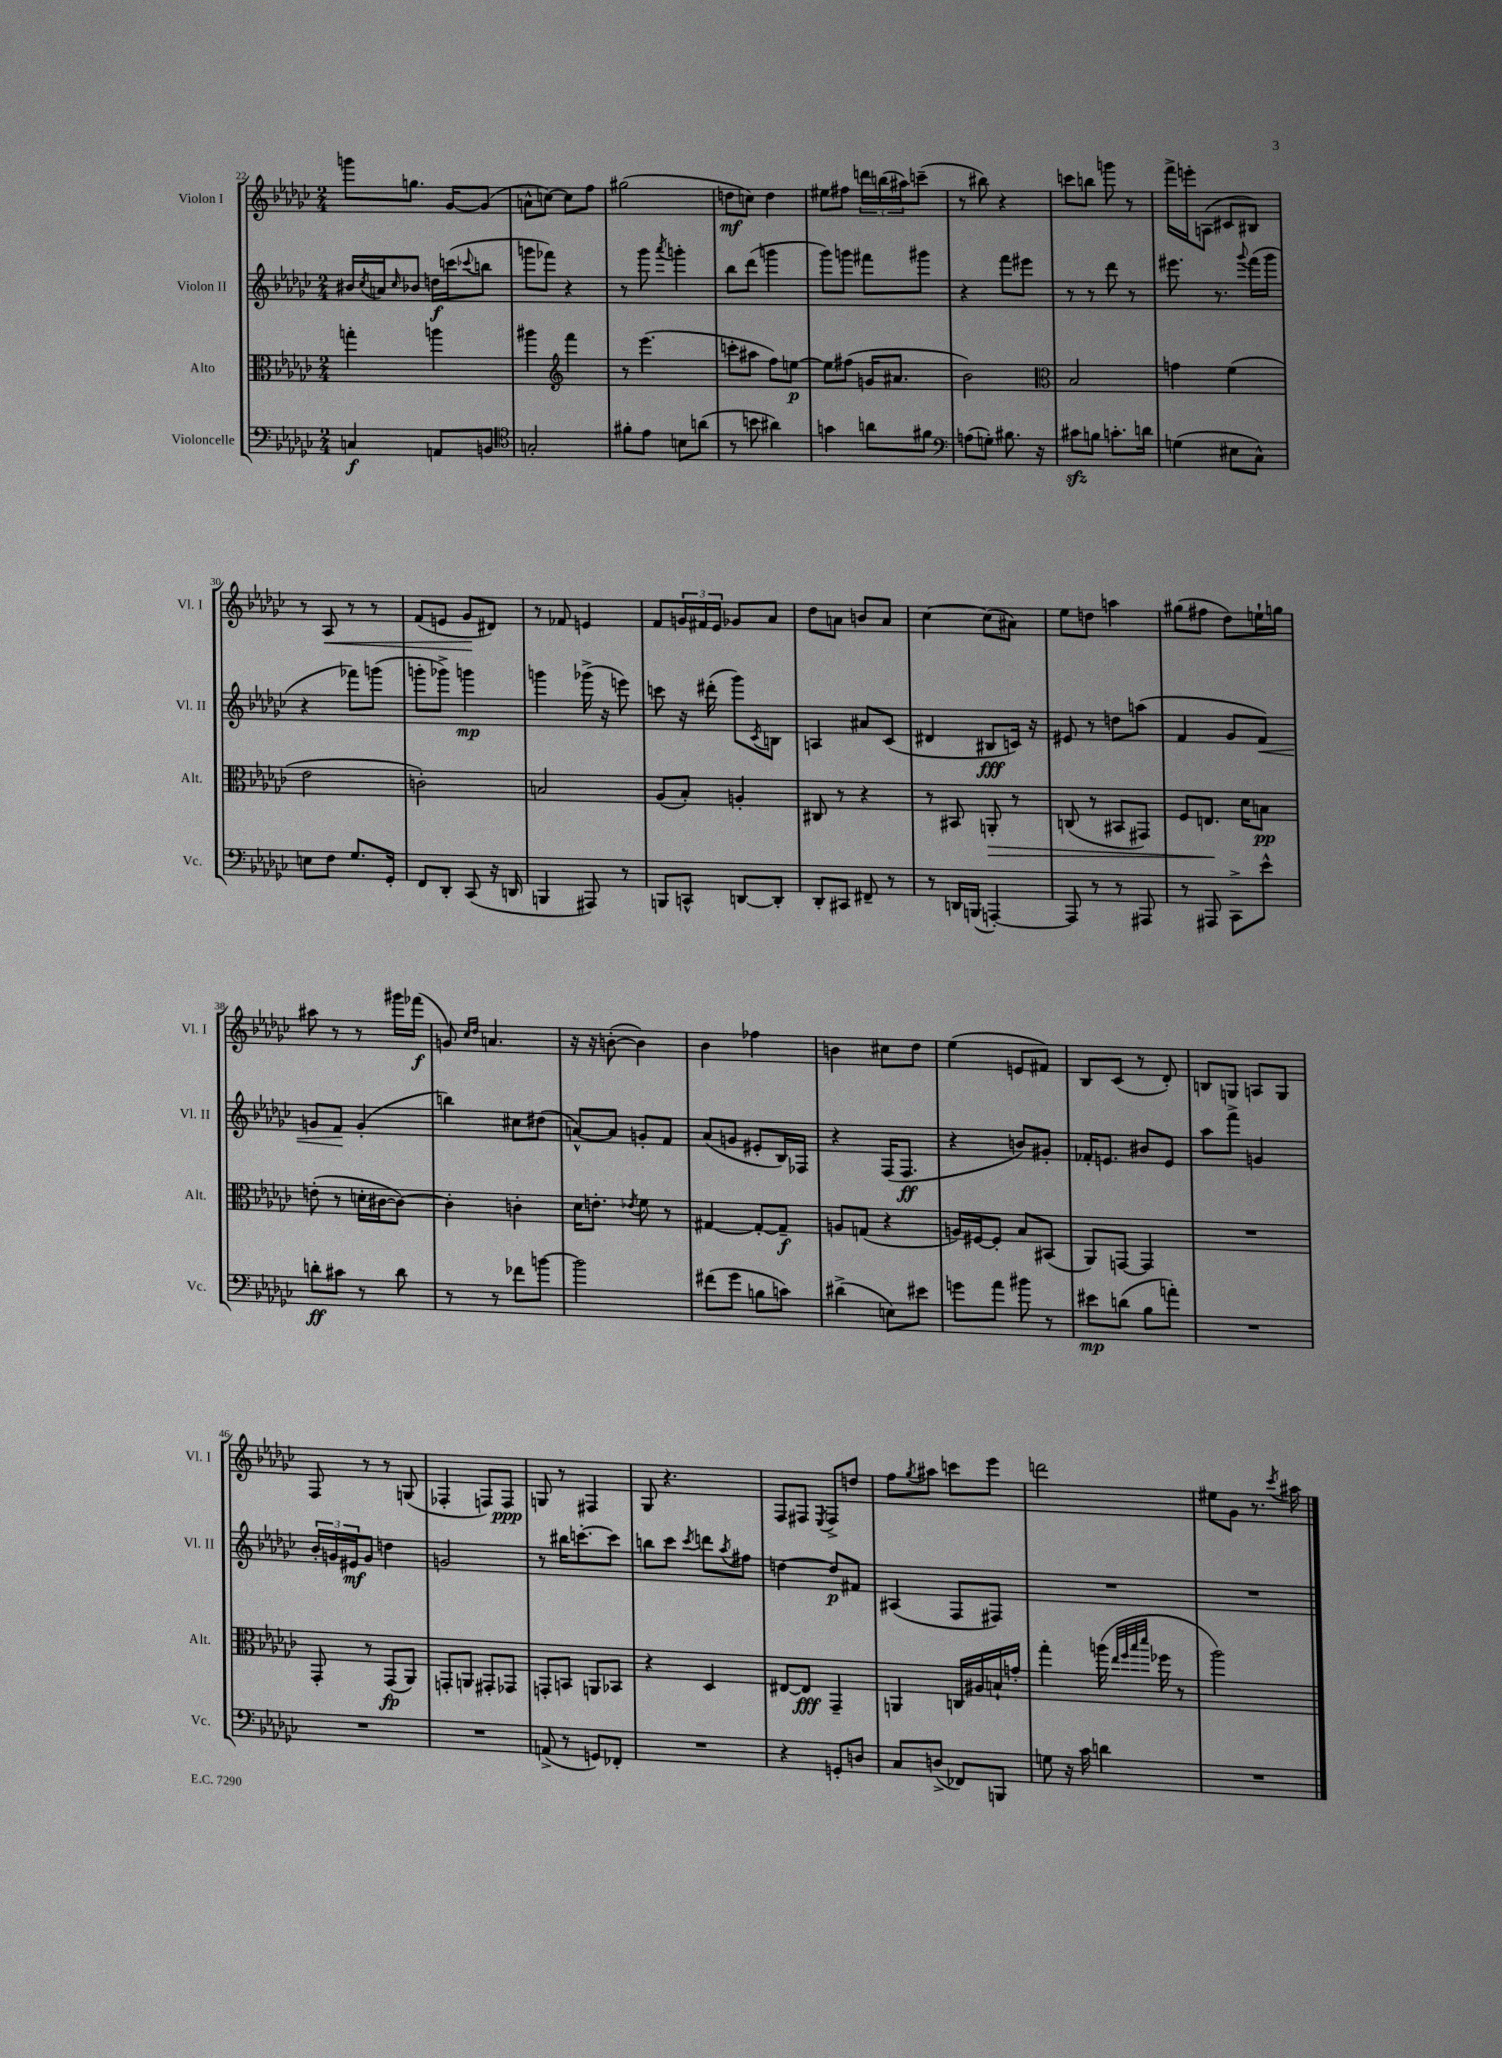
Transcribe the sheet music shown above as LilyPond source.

<<
\new StaffGroup <<
\new Staff = "s0" \with { instrumentName = "Violon I" shortInstrumentName = "Vl. I" } {
    \clef treble \key ges \major \numericTimeSignature \time 2/4
    g'''8 g''8. ges'16~ ges'8( |
    a'8-^ c''8~) c''8 f''8 |
    gis''2( |
    d''8\mf c''8) d''4 |
    eis''8 fis''8 \tuplet 3/2 { d'''16 b''16( ais''16) } c'''8--( |
    r8 bis''8) r4 |
    c'''8 b''8 g'''8 r8 |
    f'''16-> e'''16-. a8( cis'8 bis8) |
    r8 aes8\< r8 r8 |
    f'8( e'8 ges'8\! dis'8) |
    r8 fes'8 e'4 |
    f'8 \tuplet 3/2 { g'16 fis'16 ees'16 } ges'8 aes'8 |
    des''8 a'8 b'8 a'8 |
    ces''4~ ces''8( ais'8) |
    ees''8 d''8 a''4 |
    gis''8( fis''8 des''8) e''16-! g''16 |
    ais''8 r8 r8 gis'''16 fes'''16\f( |
    g'8) \grace { ces''16 des''16 } a'4. |
    r16 r16 b'8~-.( b'4) |
    bes'4 fes''4 |
    b'4 cis''8 des''8 |
    ees''4( e'8 fis'8) |
    bes8 ces'8( r8 des'8-.) |
    b8 g8 a8 g8 |
    f8 r8 r8 g8( |
    fes4-. f8) f8\ppp |
    g8 r8 fis4 |
    ges8 r4. |
    f8 fis8 \acciaccatura { ees8 } fis8-> d''8 |
    f''8 \acciaccatura { ges''8 } ais''8 c'''8 ees'''8 |
    d'''2 |
    eis''8 ges'8 r8. \acciaccatura { ces'''8 } ais''16 \bar "|." |
}
\new Staff = "s1" \with { instrumentName = "Violon II" shortInstrumentName = "Vl. II" } {
    \clef treble \key ges \major \numericTimeSignature \time 2/4
    bis'16 \acciaccatura { ces''8 } a'16 \grace { ces''16 } bes'8 d''16\f c'''16( \appoggiatura { ces'''8 } b''8 |
    g'''8 fes'''8) r4 |
    r8 ges'''8 \acciaccatura { aes'''8 } g'''4-. |
    bes''8 des'''8( g'''4 |
    ges'''8) g'''8 fis'''8 gis'''8 |
    r4 f'''8 eis'''8 |
    r8 r8 des'''8 r8 |
    eis'''8. r8. \appoggiatura { ges'''8 } f'''16( ges'''16 |
    r4 fes'''8) g'''8( |
    g'''8-. ges'''8->) g'''4\mp |
    g'''4 ges'''16->( r16 e'''8) |
    c'''8 r16 dis'''16-.( ges'''8) \acciaccatura { ces'8 } b8 |
    a4 ais'8 ces'8( |
    dis'4 bis8\fff c'16) r16 |
    eis'8 r8 d''8 a''8( |
    f'4 ges'8 f'8\<) |
    g'8 f'8\! g'4-.( |
    b''4) cis''8 dis''8( |
    a'8~-^) a'8 g'8-. f'8 |
    aes'8( g'8 eis'8-. bes16) fes16 |
    r4 f16( f8.\ff |
    r4 b'8) gis'8-. |
    fes'16-. e'8. bis'8 e'8 |
    aes''8 f'''8-> g'4 |
    \tuplet 3/2 { bes'16-. g'16 eis'16\mf } g'8 d''4 |
    g'2 |
    r8 bis''16 c'''8.~-. c'''8 |
    b''8 ces'''8 \acciaccatura { ces'''8 } d'''8 \acciaccatura { aes''8 } fis''8 |
    d''4~ d''8\p fis'8 |
    ais4( f8 fis8) |
    R2 |
    R2 \bar "|." |
}
\new Staff = "s2" \with { instrumentName = "Alto" shortInstrumentName = "Alt." } {
    \clef alto \key ges \major \numericTimeSignature \time 2/4
    g''4-. a''4 |
    ais''4 \clef treble f'''4 |
    r8 ees'''4.( |
    c'''8-. ais''8 f''8) e''8~\p |
    e''8 fis''8( g'16 ais'8. |
    bes'2) |
    \clef alto bes2 |
    g'4 f'4( |
    ees'2 |
    c'2-.) |
    b2 |
    aes8( bes8-.) a4-. |
    cis8 r8 r4 |
    r8 bis,8 a,8-.\> r8 |
    c8( r8 bis,8 gis,8) |
    f8 e8.\! des'16 b8\pp |
    e'8-.( r8 d'16-. cis'16~ cis'8~) |
    cis'4-. c'4-. |
    des'16 e'8.-. \acciaccatura { ees'8 } f'8 r8 |
    gis4~ gis8~-. gis8--\f |
    a8 g8( r4 |
    a16) fis16~ fis8-. bes8 bis,8( |
    aes,8) g,8~ g,4 |
    R2 |
    ges,8-. r8 ges,8\fp( aes,8) |
    g,8-. a,8 gis,8-. ges,8 |
    g,8-. b,8 a,8 bes,8 |
    r4 des4 |
    eis8~ eis8\fff ges,4-- |
    a,4 c16 ais16 b16-! g'16-. |
    ges''4-. a''16( \grace { ees''32 f''32 bes''32 des'''32 } fes''16 r8 |
    aes''2) \bar "|." |
}
\new Staff = "s3" \with { instrumentName = "Violoncelle" shortInstrumentName = "Vc." } {
    \clef bass \key ges \major \numericTimeSignature \time 2/4
    c4\f a,8 b,8 |
    \clef tenor g2-. |
    fis'8-. ees'8 b8 a'8( |
    r8 b'8 ais'4) |
    g'4 a'8 fis'8 |
    \clef bass a8( g8-.) bis8. r16 |
    cis'8\sfz b8 c'8.-. d'16 |
    g4( eis8 ces8-^) |
    e8 f8 ges8. ges,16-. |
    f,8 des,8-. ces,8( r16 d,16 |
    b,,4 ais,,8) r8 |
    b,,8 c,8-^ d,8~ d,8-. |
    des,8-. cis,8 fis,8-- r8 |
    r8 d,16 b,,16( a,,4~-.) |
    a,,8 r8 r8 ais,,8 |
    r8 ais,,8 ces,8-> ees'8-^ |
    d'8-.\ff cis'8 r8 d'8 |
    r8 r8 fes'8 b'8~ |
    b'2 |
    fis'8( ges'8 b8 c'8) |
    dis'4->( e8) eis'8 |
    g'8 aes'8 bis'8 r8 |
    eis'8\mp d'8( bes8 a'8-.) |
    R2 |
    R2 |
    R2 |
    a,8->( r8 g,8) fes,8-. |
    R2 |
    r4 g,8-. d8 |
    ces8 d8->( fes,8) b,,8 |
    g8 r16 ces'16 d'4 |
    R2 \bar "|." |
}
>>
>>
\layout { \context { \Score currentBarNumber = #22 } }
